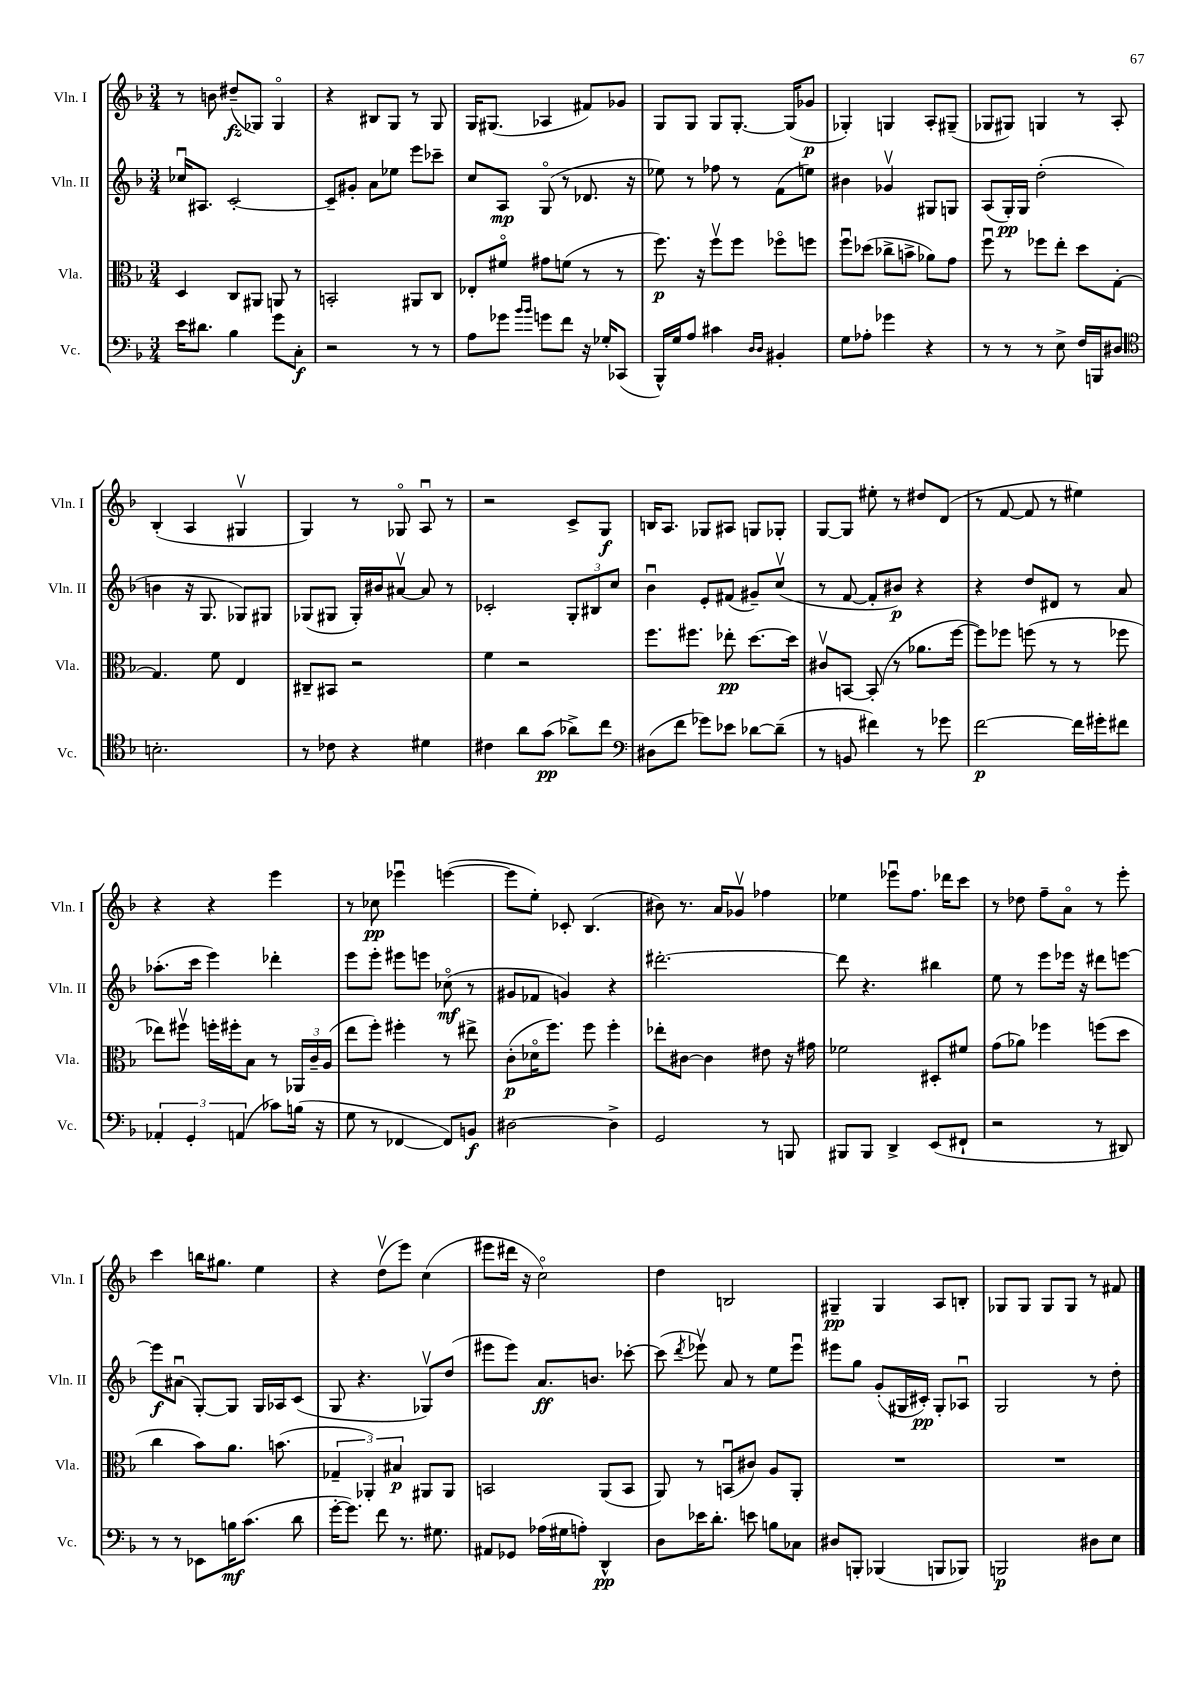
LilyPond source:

<<
\new StaffGroup <<
\new Staff = "s0" \with { instrumentName = "Vln. I" shortInstrumentName = "Vln. I" } {
    \clef treble \key f \major \numericTimeSignature \time 3/4
    \autoBeamOff r8 b'8 dis''8[--\fz( ges8]) ges4\flageolet |
    r4 bis8[ g8] r8 g8 |
    g16[ gis8.]( aes4 fis'8[) ges'8] |
    g8[ g8] g8[ g8.]~-. g16[( ges'8]\p |
    ges4-.) g4 a8[-. gis8]--( |
    ges8[ gis8]) g4 r8 a8-. |
    bes4-.( a4 gis4\upbow |
    g4) r8 ges8\flageolet a8\downbow r8 |
    r2 c'8[-> g8]\f |
    b16[ a8.] ges8[ ais8] g8[ ges8]-. |
    g8[~ g8] eis''8-. r8 dis''8[ d'8]( |
    r8 f'8~ f'8 r8 eis''4) |
    r4 r4 e'''4 |
    r8 ces''8\pp ees'''4\downbow e'''4~( |
    e'''8[ e''8]-.) ces'8-. bes4.( |
    bis'8) r8. a'16[ ges'8]\upbow fes''4 |
    ees''4 ees'''8[\downbow f''8.] des'''16[ c'''8] |
    r8 des''8 f''8[-- a'8]\flageolet r8 e'''8-. |
    c'''4 b''16[ gis''8.] e''4 |
    r4 d''8[\upbow( e'''8]) c''4( |
    eis'''8[ dis'''16] r16 c''2\flageolet) |
    d''4 b2 |
    gis4--\pp gis4 a8[ b8]-. |
    ges8[ ges8] ges8[ ges8] r8 fis'8 \bar "|." |
}
\new Staff = "s1" \with { instrumentName = "Vln. II" shortInstrumentName = "Vln. II" } {
    \clef treble \key f \major \numericTimeSignature \time 3/4
    \autoBeamOff ces''16[\downbow ais8.] c'2~-. |
    c'8[-- gis'8]-. a'8[ ees''8] e'''8[ ces'''8]-- |
    c''8[ a8]\mp g8\flageolet( r8 des'8. r16 |
    ees''8) r8 fes''8 r8 f'8[( e''8]) |
    bis'4 ges'4\upbow gis8[ g8] |
    a8[( g16-.\pp) g16] d''2-.( |
    b'4 r16 g8. ges8[) gis8] |
    ges8[( gis8] gis16[-.) bis'16 ais'8]~\upbow ais'8 r8 |
    ces'2-. \tuplet 3/2 { g8[-. bis8 c''8] } |
    bes'4\downbow e'8[-. fis'8]( gis'8[--) c''8]\upbow( |
    r8 f'8~ f'8[-. bis'8]\p) r4 |
    r4 d''8[ dis'8] r8 a'8 |
    aes''8.[-.( c'''16] e'''4) des'''4-. |
    e'''8[ e'''8]-. eis'''8[ e'''8] ces''8\flageolet\mf( r8 |
    gis'8[ fes'8] g'4) r4 |
    dis'''2.~-. |
    dis'''8 r4. bis''4 |
    e''8 r8 e'''8[ ees'''16] r16 dis'''8[ e'''8]~ |
    e'''8[\f ais'8]\downbow( g8[~-.) g8] g16[ aes16 c'8]( |
    g8 r4. ges8[\upbow) d''8]( |
    eis'''8[ eis'''8]) a'8.[\ff b'8.] ces'''8~-. |
    ces'''8( \acciaccatura { d'''8 } ees'''8\upbow) a'8 r8 e''8[ ees'''8]\downbow |
    eis'''8[ g''8] g'8[-.( gis16 cis'16]-.\pp) gis8[-. aes8]\downbow |
    g2 r8 d''8-. \bar "|." |
}
\new Staff = "s2" \with { instrumentName = "Vla." shortInstrumentName = "Vla." } {
    \clef alto \key f \major \numericTimeSignature \time 3/4
    \autoBeamOff d4 c8[ ais,8] a,8 r8 |
    b,2-. ais,8[ c8] |
    ees8[-. fis'8]\flageolet gis'8[ f'8]( r8 r8 |
    f''8.\p) r16 f''8[\upbow f''8] fes''8[\flageolet f''8] |
    f''8[\downbow des''8]( ces''8[-> b'8]-> aes'8[) g'8] |
    f''8\downbow r8 fes''8[ e''8]-. d''8[ g8]~-. |
    g4. f'8 e4 |
    cis8[-- bis,8] r2 |
    f'4 r2 |
    f''8.[ fis''8.] ees''8-.\pp d''8.[~ d''16] |
    cis'8[\upbow b,8]~ b,8-.( r8 aes'8.[ f''16]~ |
    f''8[) fes''8] f''8( r8 r8 fes''8 |
    ees''8[) fis''8]\upbow f''16[-. fis''16-. bes8] r8 \tuplet 3/2 { aes,16[ c'16-- a16]( } |
    e''8[ f''8]-.) fis''4-. r8 eis''8-> |
    c'8[-.\p( des'16\flageolet f''8.]) f''8 f''4-. |
    ees''8[-. cis'8]~ cis'4 eis'8 r16 gis'16 |
    fes'2 dis8[-. fis'8] |
    g'8[( aes'8]) fes''4 f''8[( d''8] |
    c''4 bes'8[) a'8.] b'8.( |
    \tuplet 3/2 { ges4-- aes,4-.) bis4\p } ais,8[ ais,8] |
    b,2 a,8[( b,8] |
    a,8) r8 b,8[\downbow( cis'8]) a8[ a,8]-. |
    R2. |
    R2. \bar "|." |
}
\new Staff = "s3" \with { instrumentName = "Vc." shortInstrumentName = "Vc." } {
    \clef bass \key f \major \numericTimeSignature \time 3/4
    \autoBeamOff e'16[ dis'8.] bes4 g'8[ c8]-.\f |
    r2 r8 r8 |
    a8[ ges'8] \grace { bes'16[ bes'16] } g'8[ f'8] r16 ges16[-. ces,8]( |
    bes,,16[-^) g16 a8] cis'4 \grace { d16[ d16] } bis,4-. |
    g8[ aes8]-. ges'4 r4 |
    r8 r8 r8 e8-> f16[ b,,16 dis8] |
    \clef tenor b2.-. |
    r8 ces'8 r4 dis'4 |
    cis'4 a'8[ g'8]\pp( aes'8[->) c''8] |
    \clef bass dis8[( f'8] ges'8[) ees'8] des'8[~ des'8]--( |
    r8 b,8 fis'4) r8 ges'8 |
    f'2~\p f'16[ gis'16-. fis'8] |
    \tuplet 3/2 { aes,4-. g,4-. a,4( } ces'8[) b16]( r16 |
    g8 r8 fes,4~ fes,8[) b,8]\f |
    dis2~ dis4-> |
    g,2 r8 b,,8 |
    bis,,8[ bis,,8] d,4-> e,8[( fis,8]-! |
    r2 r8 dis,8) |
    r8 r8 ees,8[ b16\mf c'8.]( d'8 |
    g'16[~-. g'8.]) f'8 r8. gis8. |
    ais,8[ ges,8] aes16[( gis16 a8]-.) d,4-^\pp |
    d8[ ees'16 d'8.]-. e'8 b8[ ces8] |
    dis8[ b,,8]-. bes,,4( b,,8[ bes,,8]) |
    b,,2\p dis8[ e8] \bar "|." |
}
>>
>>
\layout { \context { \Score \remove "Bar_number_engraver" } }
